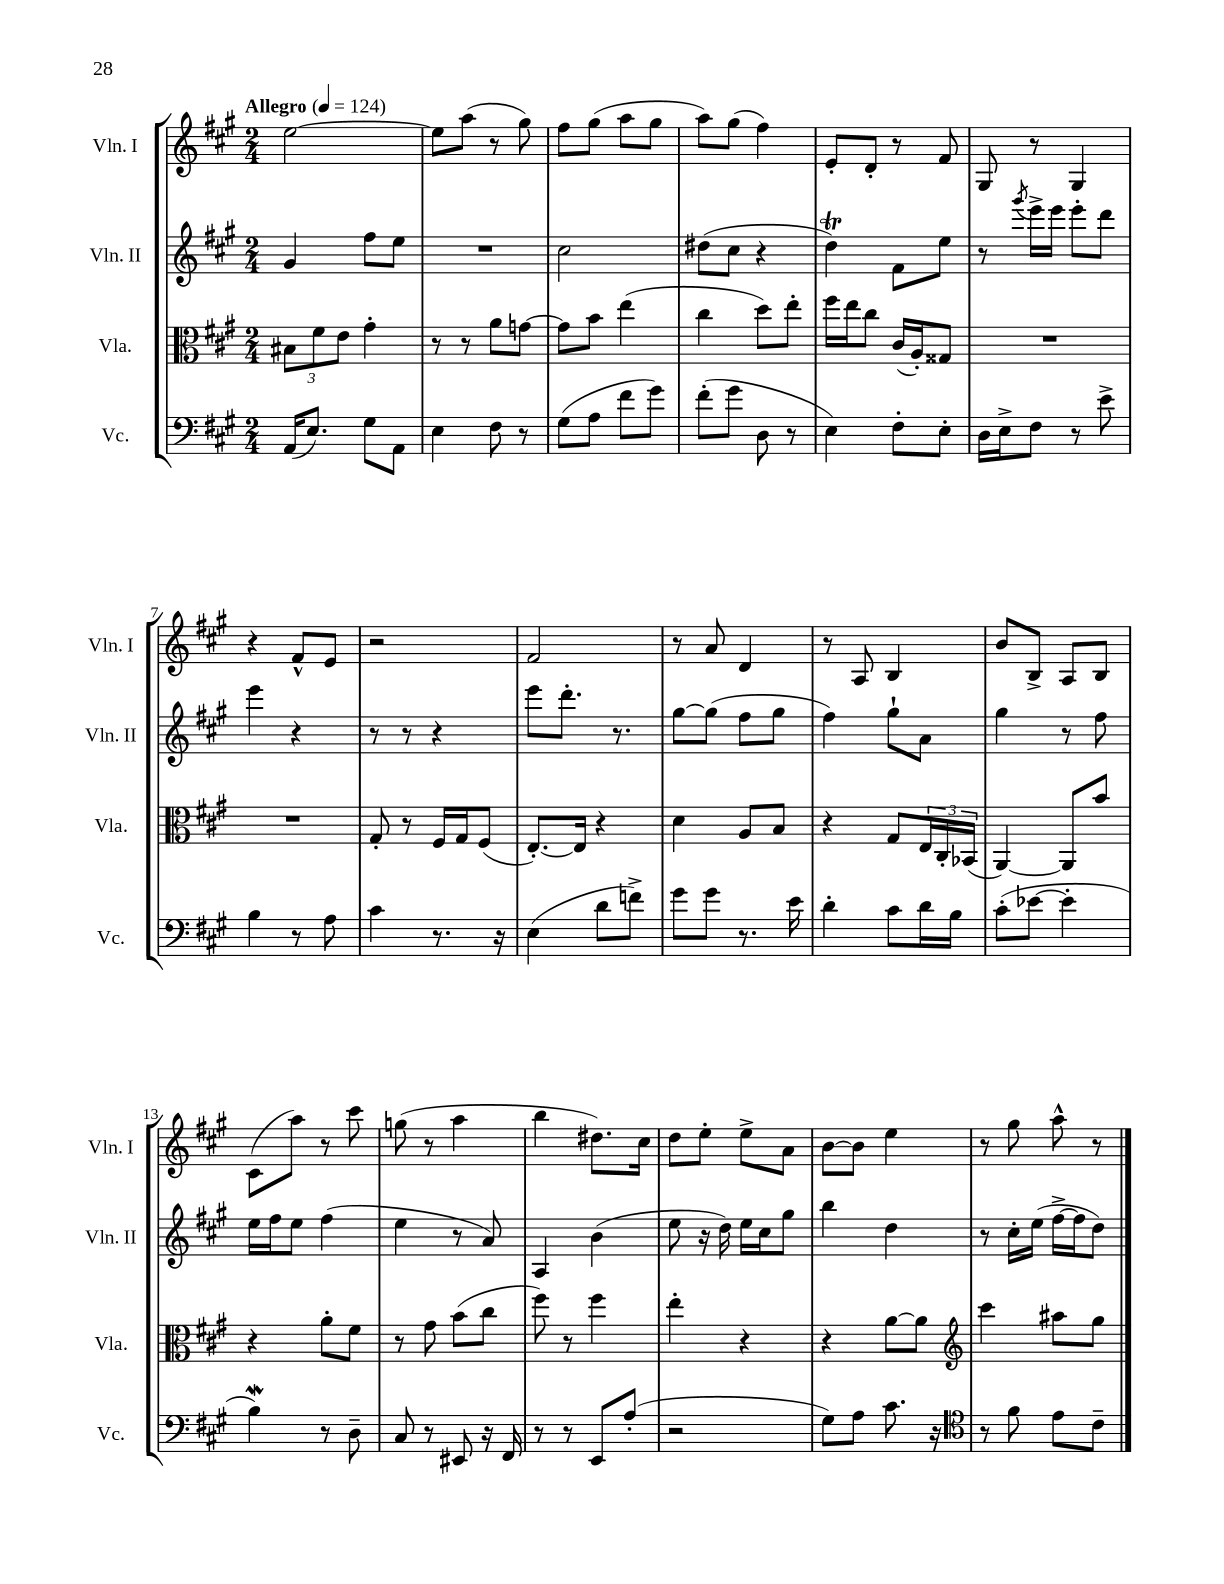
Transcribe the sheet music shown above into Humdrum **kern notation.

**kern	**kern	**kern	**kern
*staff4	*staff3	*staff2	*staff1
*clefF4	*clefC3	*clefG2	*clefG2
*k[f#c#g#]	*k[f#c#g#]	*k[f#c#g#]	*k[f#c#g#]
*M2/4	*M2/4	*M2/4	*M2/4
*MM124	*MM124	*MM124	*MM124
(16AA	12B#	4g#	[2ee
8.E)	.	.	.
.	12f#	.	.
.	12e	.	.
8G#	4g#'	8ff#	.
8AA	.	8ee	.
=	=	=	=
4E	8r	2r	8ee]
.	8r	.	(8aa
8F#	8a	.	8r
8r	[8g	.	8gg#)
=	=	=	=
(8G#	8g]	2cc#	8ff#
8A	8b	.	(8gg#
8f#	(4ee	.	8aa
8g#)	.	.	8gg#
=	=	=	=
(8f#'	4cc#	(8dd#	8aa)
8g#	.	8cc#	(8gg#
8D	8dd)	4r	4ff#)
8r	8ee'	.	.
=	=	=	=
4E)	16ff#	4dd)	8e'
.	16ee	.	.
.	8cc#	.	8d'
8F#'	(16c#	8f#	8r
.	16A')	.	.
8E'	8G##	8ee	8f#
=	=	=	=
16D	2r	8r	8G#
16E^	.	.	.
.	.	8qggg#	.
8F#	.	16eee^	8r
.	.	16eee	.
8r	.	8eee'	4G#
8e^	.	8ddd	.
=	=	=	=
4B	2r	4eee	4r
8r	.	4r	8f#^^
8A	.	.	8e
=	=	=	=
4c#	8G#'	8r	2r
.	8r	8r	.
8.r	16F#	4r	.
.	16G#	.	.
.	(8F#	.	.
16r	.	.	.
=	=	=	=
(4E	[8.E')	8eee	2f#
.	.	8.ddd'	.
.	16E]	.	.
8d	4r	.	.
.	.	8.r	.
8f^)	.	.	.
=	=	=	=
8g#	4d	[8gg#	8r
8g#	.	(8gg#]	8a
8.r	8A	8ff#	4d
.	8B	8gg#	.
16e	.	.	.
=	=	=	=
4d'	4r	4ff#)	8r
.	.	.	8A
8c#	8G#	8gg#`	4B
16d	24E	8a	.
.	24C#'	.	.
16B	.	.	.
.	(24BB-	.	.
=	=	=	=
(8c#'	[4AA)	4gg#	8b
[8e-	.	.	8B^
4e-']	8AA]	8r	8A
.	8b	8ff#	8B
=	=	=	=
4B)	4r	16ee	(8c#
.	.	16ff#	.
.	.	8ee	8aa)
8r	8a'	(4ff#	8r
8D~	8f#	.	8ccc#
=	=	=	=
8C#	8r	4ee	(8gg
8r	8g#	.	8r
8EE#	(8b	8r	4aa
16r	8cc#	8a)	.
16FF#	.	.	.
=	=	=	=
8r	8ff#)	4A	4bb
8r	8r	.	.
8EE	4ff#	(4b	8.dd#)
(8A'	.	.	.
.	.	.	16cc#
=	=	=	=
2r	4ee'	8ee	8dd
.	.	16r	8ee'
.	.	16dd)	.
.	4r	16ee	8ee^
.	.	16cc#	.
.	.	8gg#	8a
=	=	=	=
8G#)	4r	4bb	[8b
8A	.	.	8b]
8.c#	[8a	4dd	4ee
.	8a]	.	.
16r	.	.	.
=	=	=	=
*clefC4	*clefG2	*	*
8r	4ccc#	8r	8r
8f#	.	16cc#'	8gg#
.	.	(16ee	.
8e	8aa#	[16ff#^	8aa^^
.	.	16ff#]	.
8c#~	8gg#	8dd)	8r
==	==	==	==
*-	*-	*-	*-
